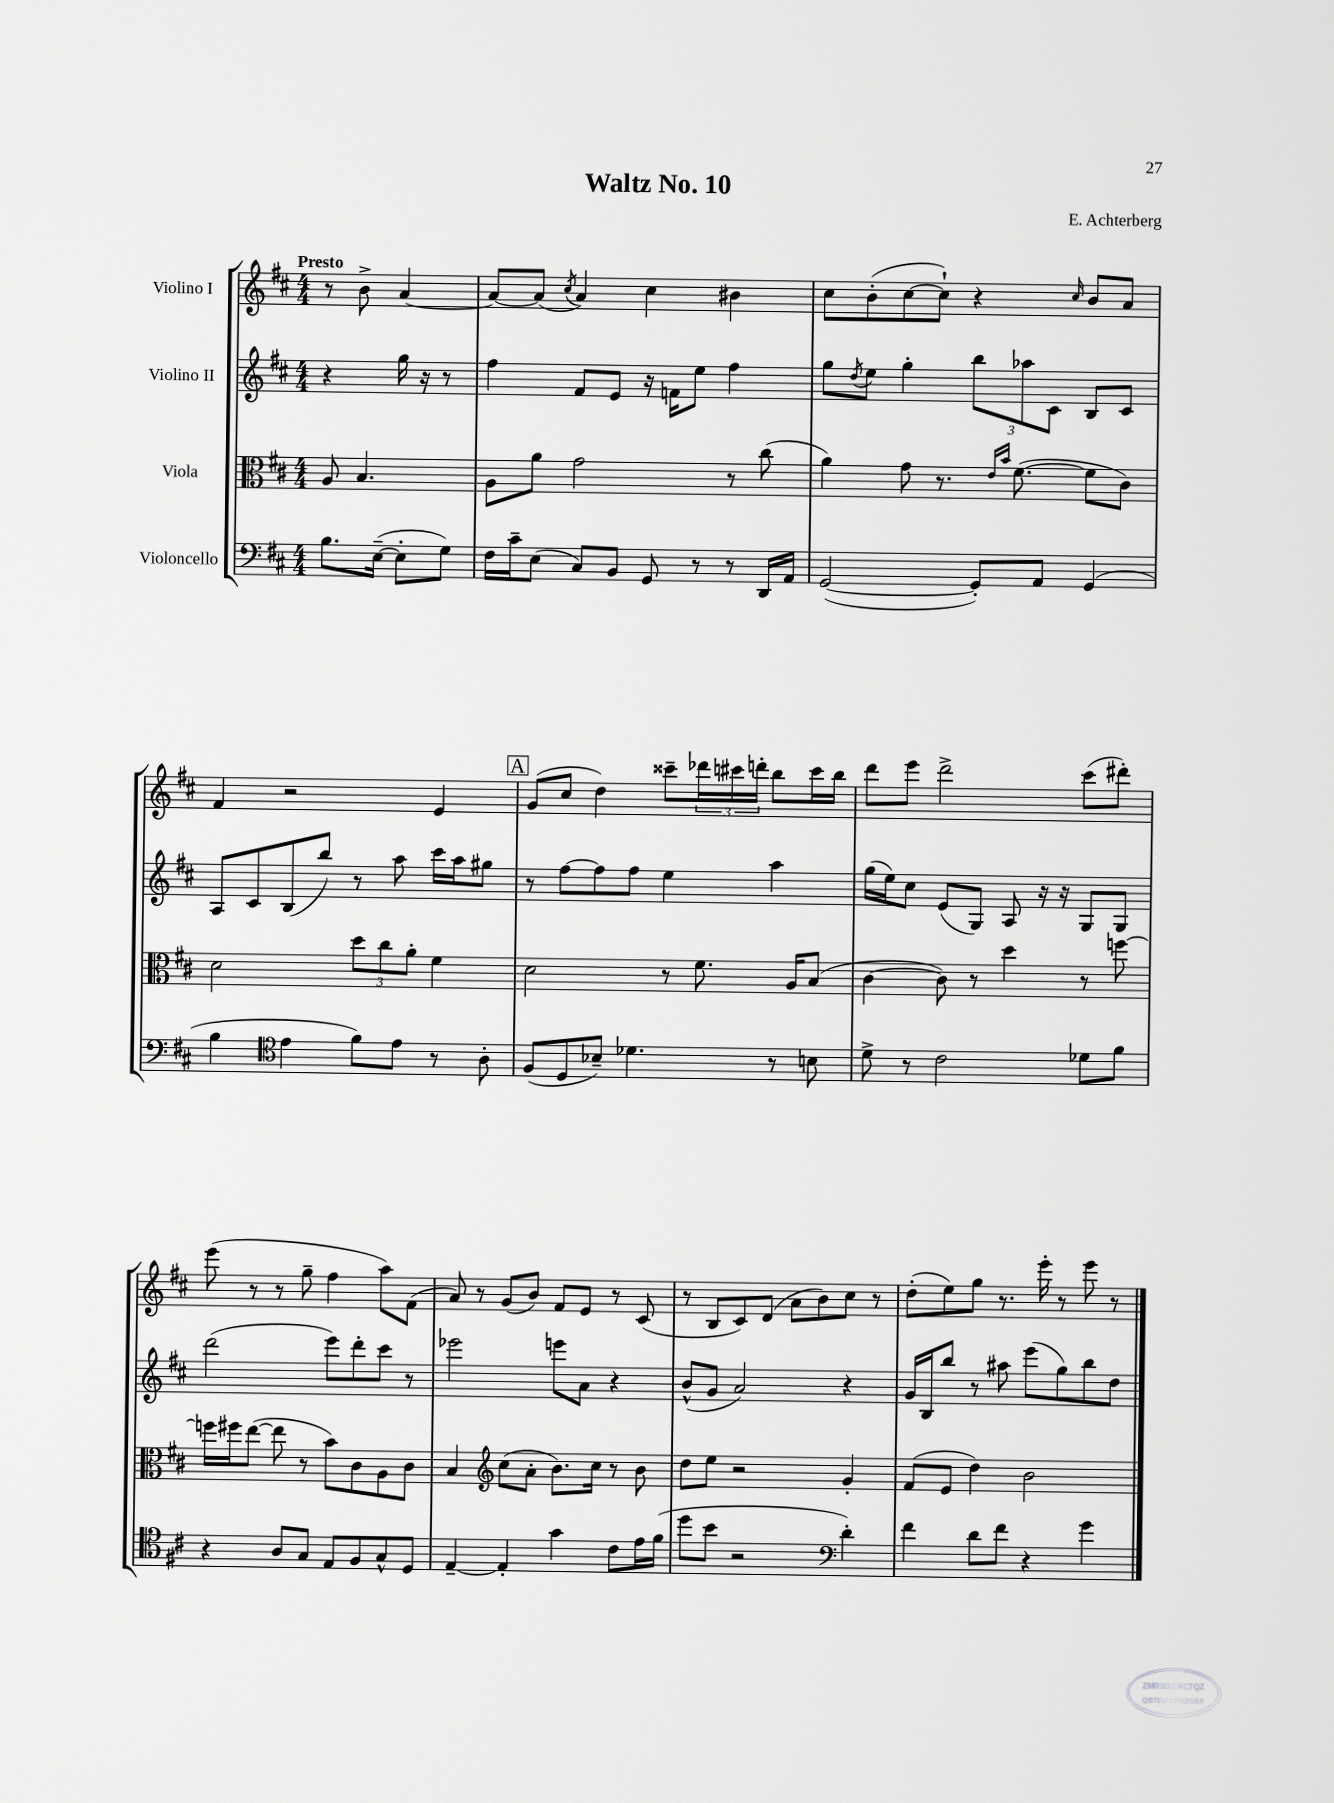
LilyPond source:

\header { title = "Waltz No. 10" composer = "E. Achterberg" }
<<
\new StaffGroup <<
\new Staff = "s0" \with { instrumentName = "Violino I" } {
    \clef treble \key d \major \numericTimeSignature \time 4/4 \partial 2 \tempo "Presto"
    r8 b'8-> a'4~ |
    a'8~ a'8( \acciaccatura { cis''8 } a'4) cis''4 bis'4 |
    cis''8 b'8-.( cis''8~ cis''8-!) r4 \grace { cis''16 } b'8 a'8 |
    fis'4 r2 e'4 |
    \mark \markup { \box "A" } g'8( cis''8 d''4) cisis'''8-- \tuplet 3/2 { des'''16 cis'''16 d'''16-. } b''8 cis'''16 b''16 |
    d'''8 e'''8 d'''2-> cis'''8( dis'''8-.) |
    e'''8( r8 r8 g''8-- fis''4 a''8) fis'8( |
    a'8) r8 g'8( b'8) fis'8 e'8 r8 cis'8( |
    r8 b8 cis'8) d'8( a'8 b'8) cis''8 r8 |
    d''8-.( e''8) g''8 r8. e'''16-. r8 e'''8 r8 \bar "|." |
}
\new Staff = "s1" \with { instrumentName = "Violino II" } {
    \clef treble \key d \major \numericTimeSignature \time 4/4 \partial 2
    r4 g''16 r16 r8 |
    fis''4 fis'8 e'8 r16 f'16 e''8 fis''4 |
    g''8 \acciaccatura { d''8 } e''8 g''4-. \tuplet 3/2 { b''8 aes''8 cis'8 } b8 cis'8 |
    a8 cis'8 b8( b''8) r8 a''8 cis'''16 a''16 gis''8 |
    \mark \markup { \box "A" } r8 fis''8~ fis''8 fis''8 e''4 a''4 |
    g''16( e''16) cis''8 e'8( g8) a8 r16 r16 g8 g8 |
    d'''2( e'''8) d'''8-. cis'''8 r8 |
    ees'''2 e'''8 a'8 r4 |
    b'8-^( g'8 a'2) r4 |
    g'16 b16 b''8 r8 ais''8 e'''8( g''8) b''8 d''8 \bar "|." |
}
\new Staff = "s2" \with { instrumentName = "Viola" } {
    \clef alto \key d \major \numericTimeSignature \time 4/4 \partial 2
    a8 b4. |
    a8 a'8 g'2 r8 cis''8( |
    a'4) g'8 r8. \grace { e'16 b'16 } fis'8.~( fis'8 cis'8) |
    d'2 \tuplet 3/2 { d''8 cis''8 a'8-. } fis'4 |
    \mark \markup { \box "A" } d'2 r8 fis'8. a16 b8( |
    cis'4~ cis'8) r8 d''4 r8 f''8~ |
    f''16 fis''16 e''8~( e''8 r8 b'8) cis'8 a8 cis'8 |
    b4 \clef treble cis''8( a'8-. b'8.) cis''16 r8 b'8 |
    d''8 e''8 r2 g'4-. |
    fis'8( e'8 d''4) b'2 \bar "|." |
}
\new Staff = "s3" \with { instrumentName = "Violoncello" } {
    \clef bass \key d \major \numericTimeSignature \time 4/4 \partial 2
    b8. e16~--( e8-. g8) |
    fis16 cis'16-- e8( cis8) b,8 g,8 r8 r8 d,16 a,16 |
    g,2~( g,8-.) a,8 g,4( |
    b4 \clef tenor e'4 fis'8) e'8 r8 a8-. |
    \mark \markup { \box "A" } fis8( d8 bes8--) des'4. r8 b8 |
    d'8-> r8 cis'2 des'8 fis'8 |
    r4 a8 g8 e8 fis8 g8-^ d8 |
    e4~-- e4-. g'4 cis'8 e'16 fis'16( |
    d''8 b'8 r2 \clef bass d'4-.) |
    fis'4 d'8 fis'8 r4 g'4 \bar "|." |
}
>>
>>
\layout { \context { \Score \remove "Bar_number_engraver" } }
